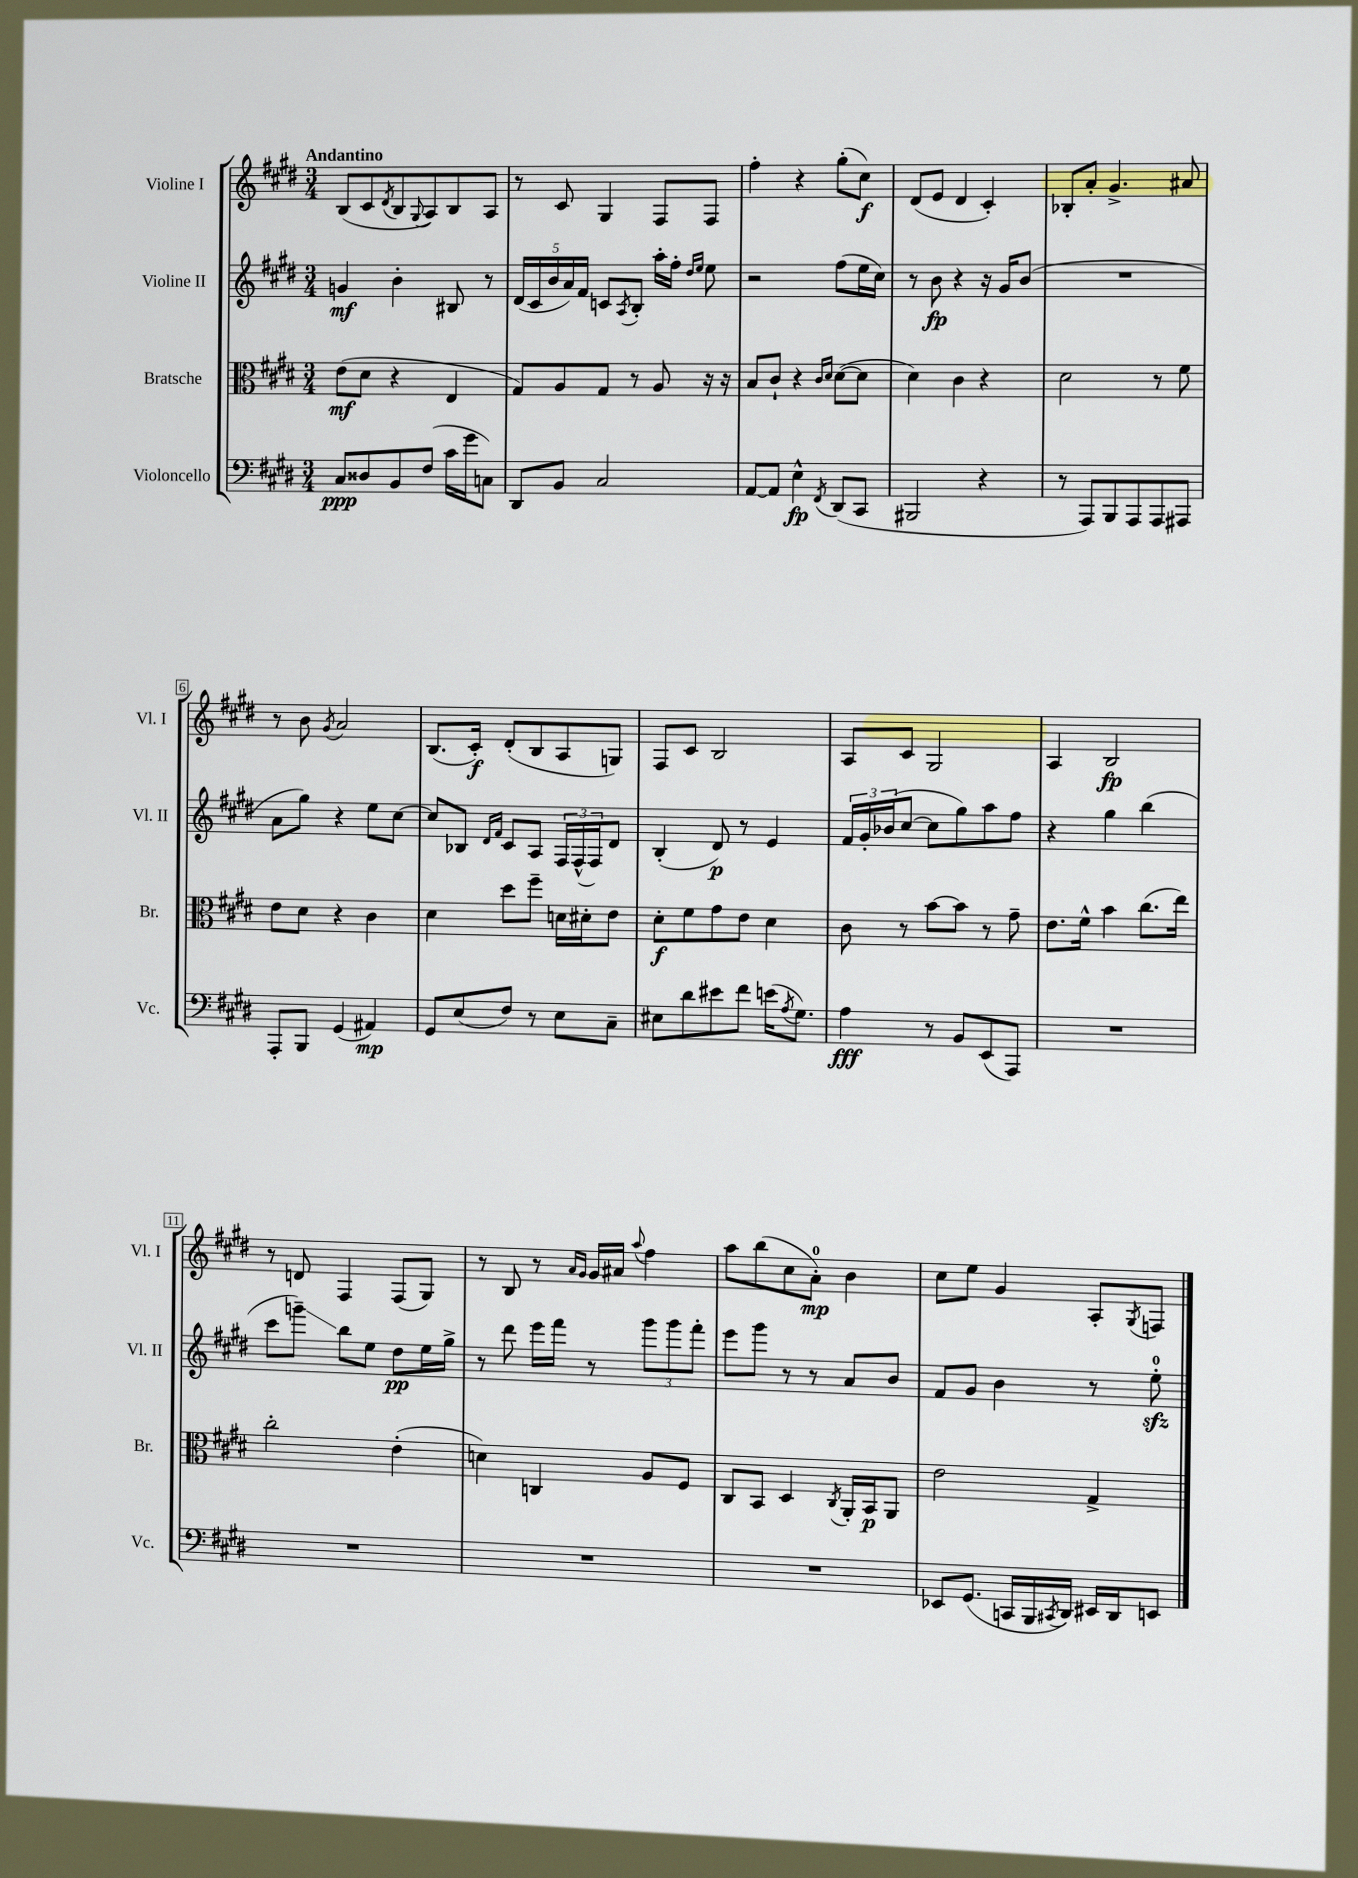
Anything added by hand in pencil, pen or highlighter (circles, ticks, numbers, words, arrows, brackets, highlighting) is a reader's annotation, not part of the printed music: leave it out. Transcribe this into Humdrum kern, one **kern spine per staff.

**kern	**kern	**kern	**kern
*staff4	*staff3	*staff2	*staff1
*clefF4	*clefC3	*clefG2	*clefG2
*k[f#c#g#d#]	*k[f#c#g#d#]	*k[f#c#g#d#]	*k[f#c#g#d#]
*M3/4	*M3/4	*M3/4	*M3/4
8C#	(8e	4g	(8B
8D##	8d#	.	8c#
.	.	.	8qd#
8BB	4r	4b'	8B
.	.	.	8qqG#
(8F#	.	.	8A)
16c#	4E	8B#	8B
16g#	.	.	.
8C)	.	8r	8A
=	=	=	=
8DD#	8G#)	(20d#	8r
.	.	20c#	.
.	.	20b	.
8BB	8A	.	8c#
.	.	20a)	.
.	.	20f#	.
2C#	8G#	8c	4G#
.	.	8qA	.
.	8r	8B'	.
.	8A	16aa'	8F#
.	.	16ff#'	.
.	.	16qqdd#	.
.	.	16qqee	.
.	16r	8ee	8F#
.	16r	.	.
=	=	=	=
[8AA	8B	2r	4ff#'
8AA]	8c#`	.	.
4E^^	4r	.	4r
.	16qqc#	.	.
8qFF#	16qqd#	.	.
(8DD#	([8d#	(8ff#	(8gg#'
8CC#	8d#]	16ee	8cc#)
.	.	16cc#)	.
=	=	=	=
2BBB#	4d#)	8r	(8d#
.	.	8b	8e
.	4c#	4r	4d#
4r	4r	16r	4c#')
.	.	16g#	.
.	.	(8b	.
=	=	=	=
8r	2d#	2.r	8B-'
8AAA)	.	.	8a'
8BBB	.	.	4.g#^
8AAA	.	.	.
8AAA	8r	.	.
8AAA#	8f#	.	8a#
=	=	=	=
8AAA'	8e	8a	8r
8BBB	8d#	8gg#)	8b
.	.	.	8qg#
(4GG#	4r	4r	2a
4AA#)	4c#	8ee	.
.	.	[8cc#	.
=	=	=	=
8GG#	4d#	8cc#]	(8.B
(8E	.	8B-	.
.	.	.	16c#')
.	.	16qqd#	.
.	.	16qqf#	.
8F#)	8dd#	8c#	(8d#'
8r	8ff#~	8A	8B
8E	16d	24F#	8A
.	.	(24F#^^	.
.	16d#'	.	.
.	.	24F#)	.
8C#~	8e	8d#	8G)
=	=	=	=
8E#	8d#'	(4B'	8F#
8d#	8f#	.	8c#
8e#	8g#	8d#)	2B
8f#	8e	8r	.
(16e	4d#	4e	.
8qA	.	.	.
8.G#)	.	.	.
=	=	=	=
4A	8c#	24f#	8A
.	.	24g#'	.
.	.	(24b-	.
.	8r	[8cc#	8c#
8r	[8b	8cc#]	2G#
8BB	8b]	8gg#)	.
(8EE	8r	8aa	.
8AAA)	8g#~	8ff#	.
=	=	=	=
2.r	8.e	4r	4A
.	16f#^^	.	.
.	4b	4gg#	2B
.	(8.cc#	(4bb	.
.	16ee)	.	.
=	=	=	=
2.r	2cc#'	8ccc#	8r
.	.	8ggg~)	8d
.	.	8bb	4F#
.	.	8ee	.
.	(4e'	8dd#	(8F#
.	.	16ee	8G#)
.	.	16gg#^	.
=	=	=	=
2.r	4d)	8r	8r
.	.	8ddd#	8B
.	4C	16eee	8r
.	.	16fff#	.
.	.	.	16qqa
.	.	.	16qqg#
.	.	8r	16g#
.	.	.	16a#
.	.	.	8qqaa
.	8A	12ggg#	4ff#
.	.	12ggg#	.
.	8F#	.	.
.	.	12fff#'	.
=	=	=	=
2.r	8C#	8eee	8aa
.	8BB	8ggg#	(8bb
.	4D#	8r	8cc#
.	.	8r	8a')
.	8qC#	.	.
.	16AA'	8a	4b
.	16BB	.	.
.	8AA	8b	.
=	=	=	=
8EE-	2e	8f#	8cc#
(8.GG#	.	8g#	8ee
.	.	4b	4g#
16CC	.	.	.
16BBB	.	.	.
8qCC#	.	.	.
16DD#)	.	.	.
16EE#	4G#^	8r	8A'
16DD#	.	.	.
.	.	.	8qG#
8EE	.	8ee'	8F
==	==	==	==
*-	*-	*-	*-
